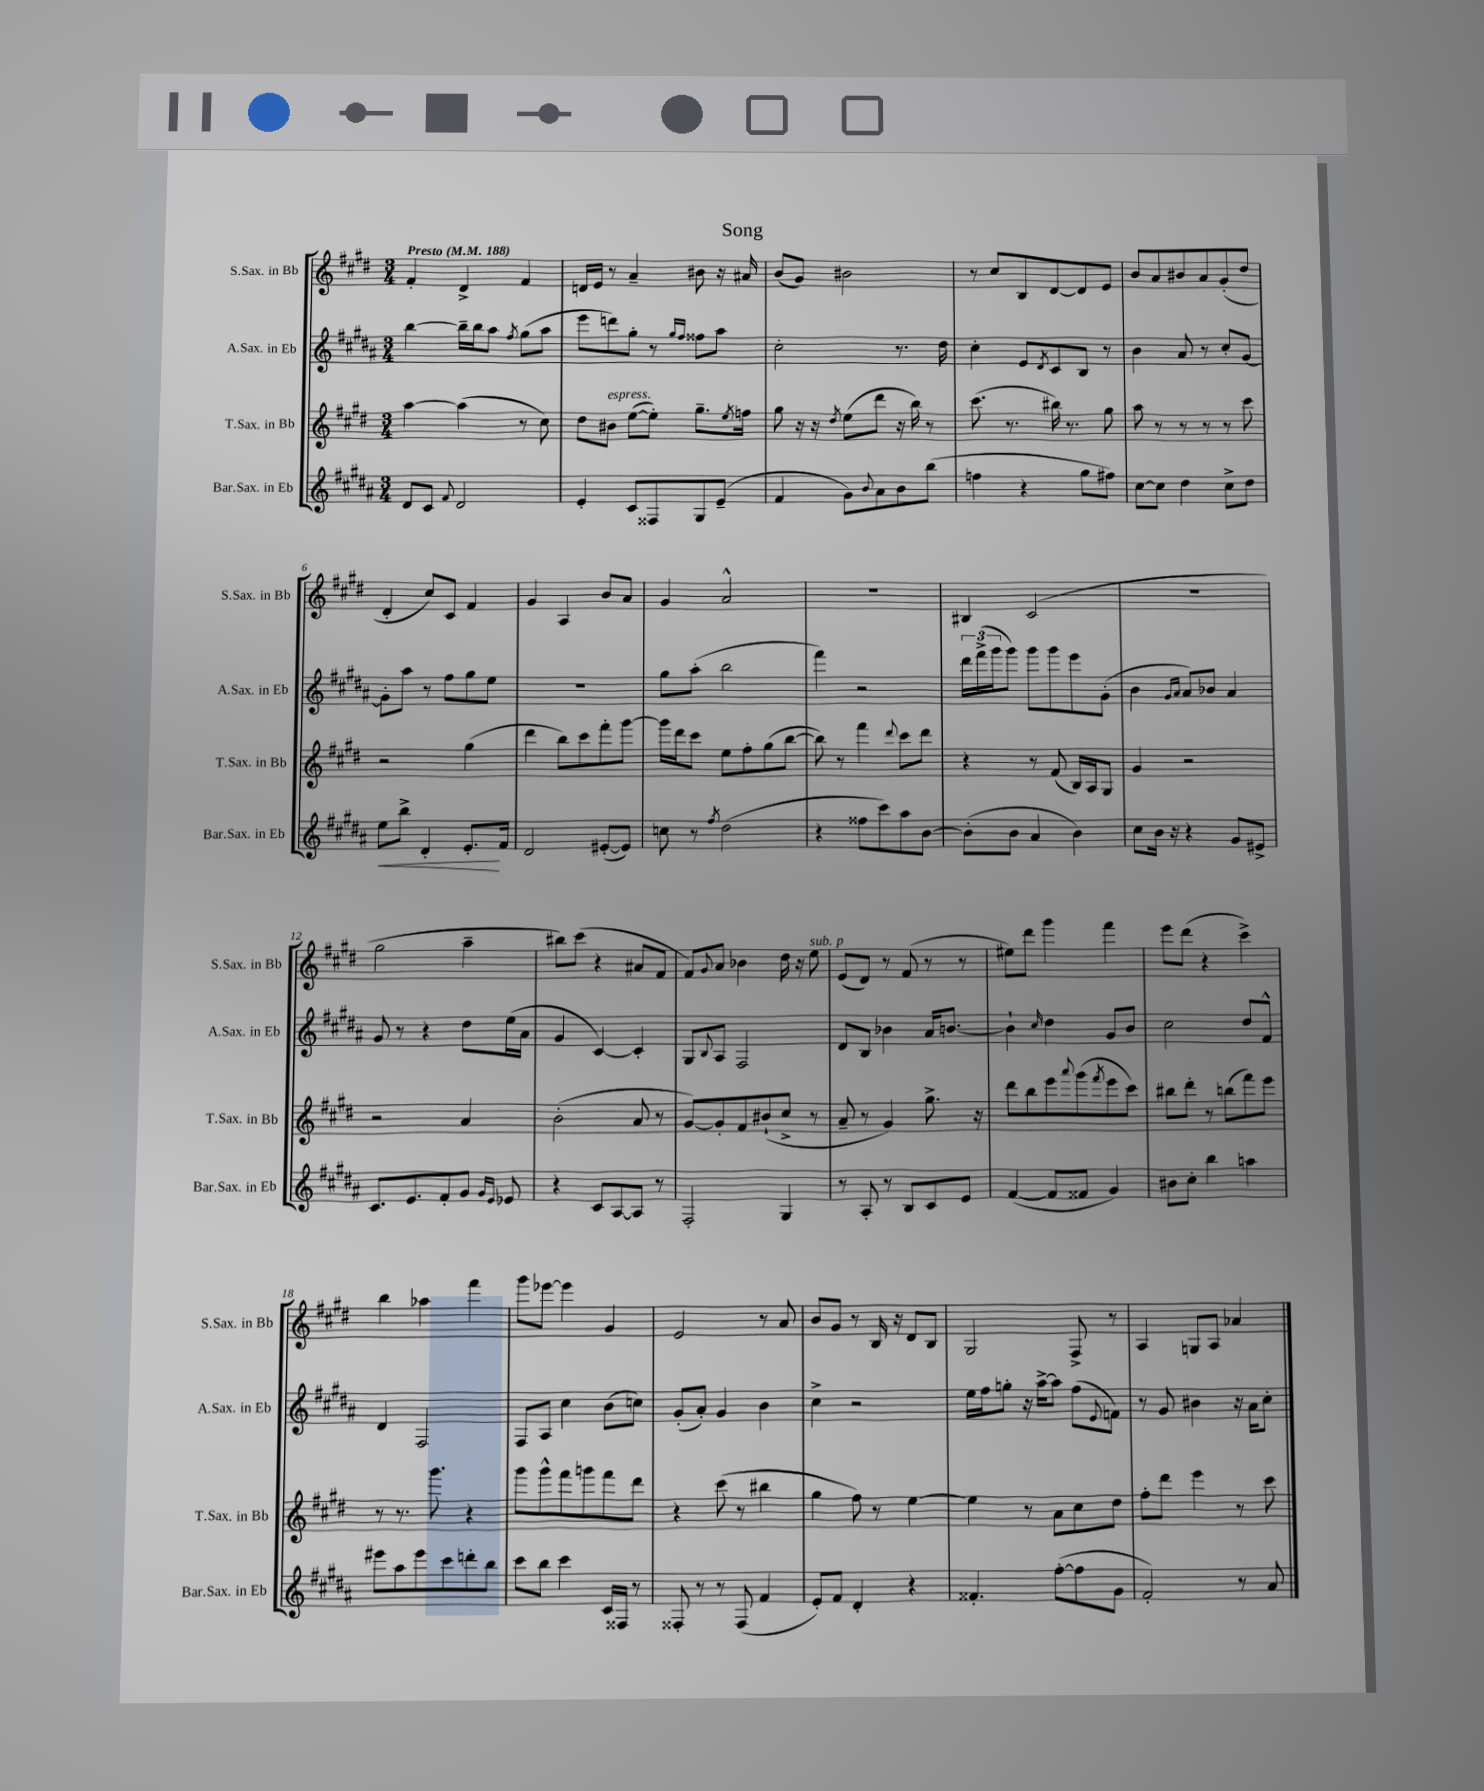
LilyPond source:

\header { title = "Song" }
<<
\new StaffGroup <<
\new Staff = "s0" \with { instrumentName = "S.Sax. in Bb" shortInstrumentName = "S.Sax. in Bb" } {
    \clef treble \key e \major \numericTimeSignature \time 3/4 \tempo "Presto" 4 = 188
    fis'4-. dis'4-> fis'4 |
    d'16 e'16 r8 a'4-- bis'8 r16 ais'16 |
    b'8( gis'8) bis'2 |
    r8 cis''8 b8 dis'8~ dis'8 e'8 |
    b'8 a'8 bis'8 a'8 gis'8-.( dis''8 |
    dis'4-. cis''8) cis'8 fis'4 |
    gis'4 a4 b'8 a'8 |
    gis'4 a'2-^ |
    R2. |
    bis4 cis'2( |
    R2. |
    gis''2 a''4-- |
    bis''8) cis'''8( r4 ais'8 fis'8 |
    fis'8) \appoggiatura { gis'8 } a'8 bes'4 dis''16 r16 e''8^\markup { \italic "sub. p" } |
    e'8( dis'8) r8 fis'8( r8 r8 |
    eis''8) dis'''8 gis'''4 fis'''4 |
    e'''8 dis'''8( r4 cis'''4->) |
    b''4 aes''4 fis'''4 |
    gis'''8 ees'''8~ ees'''4 gis'4 |
    e'2 r8 a'8 |
    b'8 gis'8 r8 b16 r16 dis'8 b8 |
    gis2 fis8-> r8 |
    a4 g8 a8 aes'4 \bar "|." |
}
\new Staff = "s1" \with { instrumentName = "A.Sax. in Eb" shortInstrumentName = "A.Sax. in Eb" } {
    \clef treble \key b \major \numericTimeSignature \time 3/4
    b''4~ b''16-- b''16 ais''8 \acciaccatura { fis''8 } gis''8( ais''8 |
    e'''8 d'''8) gis''8-. r8 \grace { gis''16 fis''16 } fisis''8 ais''8 |
    cis''2-. r8. dis''16 |
    cis''4-. e'8 \acciaccatura { dis'8 } cis'8 b8 r8 |
    b'4 ais'8 r8 cis''8-. gis'8~ |
    gis'8-. ais''8 r8 fis''8 gis''8 e''8 |
    R2. |
    gis''8 ais''8-.( b''2 |
    fis'''4) r2 |
    \tuplet 3/2 { dis'''16 fis'''16->( gis'''16 } gis'''8) gis'''8 gis'''8 e'''8 gis'8-.( |
    b'4 \grace { gis'16 ais'16 } ais'8) bes'8 ais'4 |
    gis'8 r8 r4 dis''8 e''16( ais'16 |
    gis'4 cis'4~) cis'4-. |
    gis8 \appoggiatura { b8 } ais8 fis2 |
    dis'8 b8 bes'4 ais'16 b'8.~ |
    b'4-! \grace { cis''16 } dis''4 gis'8 b'8 |
    cis''2 dis''8 fis'8-^ |
    dis'4 fis2 |
    fis8 ais8 cis''4 b'8( c''8) |
    gis'8-.( ais'8-.) gis'4 b'4 |
    cis''4-> r2 |
    e''16 fis''16 g''8-. r16 ais''16~-> ais''8 fis''8( \appoggiatura { e'8 } f'8) |
    r8 gis'8 bis'4 r16 ais'16 cis''8-. \bar "|." |
}
\new Staff = "s2" \with { instrumentName = "T.Sax. in Bb" shortInstrumentName = "T.Sax. in Bb" } {
    \clef treble \key e \major \numericTimeSignature \time 3/4
    a''4~ a''4( r8 cis''8) |
    dis''8 bis'8^\markup { \italic "espress." } e''8~( e''8-.) gis''8.-- \acciaccatura { e''8 } f''16 |
    gis''8 r16 r16 \acciaccatura { dis''8 } e''8( dis'''8 r16 b''16) r8 |
    cis'''8.( r8. bis''16) r8. gis''8 |
    a''8 r8 r8 r8 r8 cis'''8 |
    r2 gis''4( |
    dis'''4 b''8) cis'''8 fis'''8-. gis'''8~ |
    gis'''16 dis'''16 cis'''8 e''8 fis''8-. gis''8( b''8~ |
    b''8) r8 fis'''4 \appoggiatura { dis'''8 } cis'''8 dis'''8 |
    r4 r8 fis'8( b16) a16 gis8 |
    gis'4 r2 |
    r2 a'4 |
    b'2-.( a'8 r8 |
    gis'8~) gis'8-. fis'8 bis'8-!( cis''8-> r8 |
    a'8-- r8 gis'4) gis''8.-> r16 |
    dis'''8 b''8 e'''8 \appoggiatura { a'''8 } gis'''8( \acciaccatura { fis'''8 } e'''8 cis'''8) |
    bis''8 dis'''8-. r8 b''8( fis'''8) e'''8 |
    r8 r8. gis'''8. r4 |
    gis'''8 gis'''8-^ fis'''8 g'''8 fis'''8 dis'''8 |
    r4 cis'''8( r8 bis''4 |
    gis''4 fis''8) r8 e''4~ |
    e''4 r8 a'8 cis''8 dis''8 |
    fis''8-. dis'''8 e'''4 r8 cis'''8 \bar "|." |
}
\new Staff = "s3" \with { instrumentName = "Bar.Sax. in Eb" shortInstrumentName = "Bar.Sax. in Eb" } {
    \clef treble \key b \major \numericTimeSignature \time 3/4
    dis'8 cis'8 \appoggiatura { fis'8 } dis'2 |
    e'4-. cis'8 fisis8 gis8 e'8--( |
    fis'4 gis'8) \appoggiatura { b'8 } ais'8 b'8 b''8( |
    f''4 r4 gis''8 fis''8) |
    cis''8~ cis''8 dis''4 cis''8-> dis''8 |
    e''8\< b''8-> dis'4-. e'8.-.\! fis'16 |
    dis'2 eis'8~-.( eis'8) |
    c''8 r8 \acciaccatura { fis''8 } dis''2( |
    r4 fisis''8 cis'''8) ais''8 b'8~ |
    b'8-.( b'8 ais'4 b'4) |
    cis''8 b'16 r16 r4 gis'8 eis'8-> |
    cis'8. e'8. fis'8-. gis'8 \grace { gis'16 e'16 } ees'8 |
    r4 cis'8 ais8~ ais8 r8 |
    fis2-. gis4 |
    r8 ais8-. r8 b8 cis'8 e'8 |
    fis'4~( fis'8 fisis'8 gis'4) |
    bis'8 cis''8-. b''4 a''4 |
    eis'''8 ais''8 eis'''8 cis'''8 d'''8-. b''8 |
    cis'''8 b''8 cis'''4 cis'16 fisis16 r8 |
    fisis8-. r8 r8 fisis8( fis'4 |
    e'8-.) fis'8 dis'4-. r4 |
    fisis'4.-. fis''8~-.( fis''8 gis'8 |
    fis'2-.) r8 ais'8 \bar "|." |
}
>>
>>
